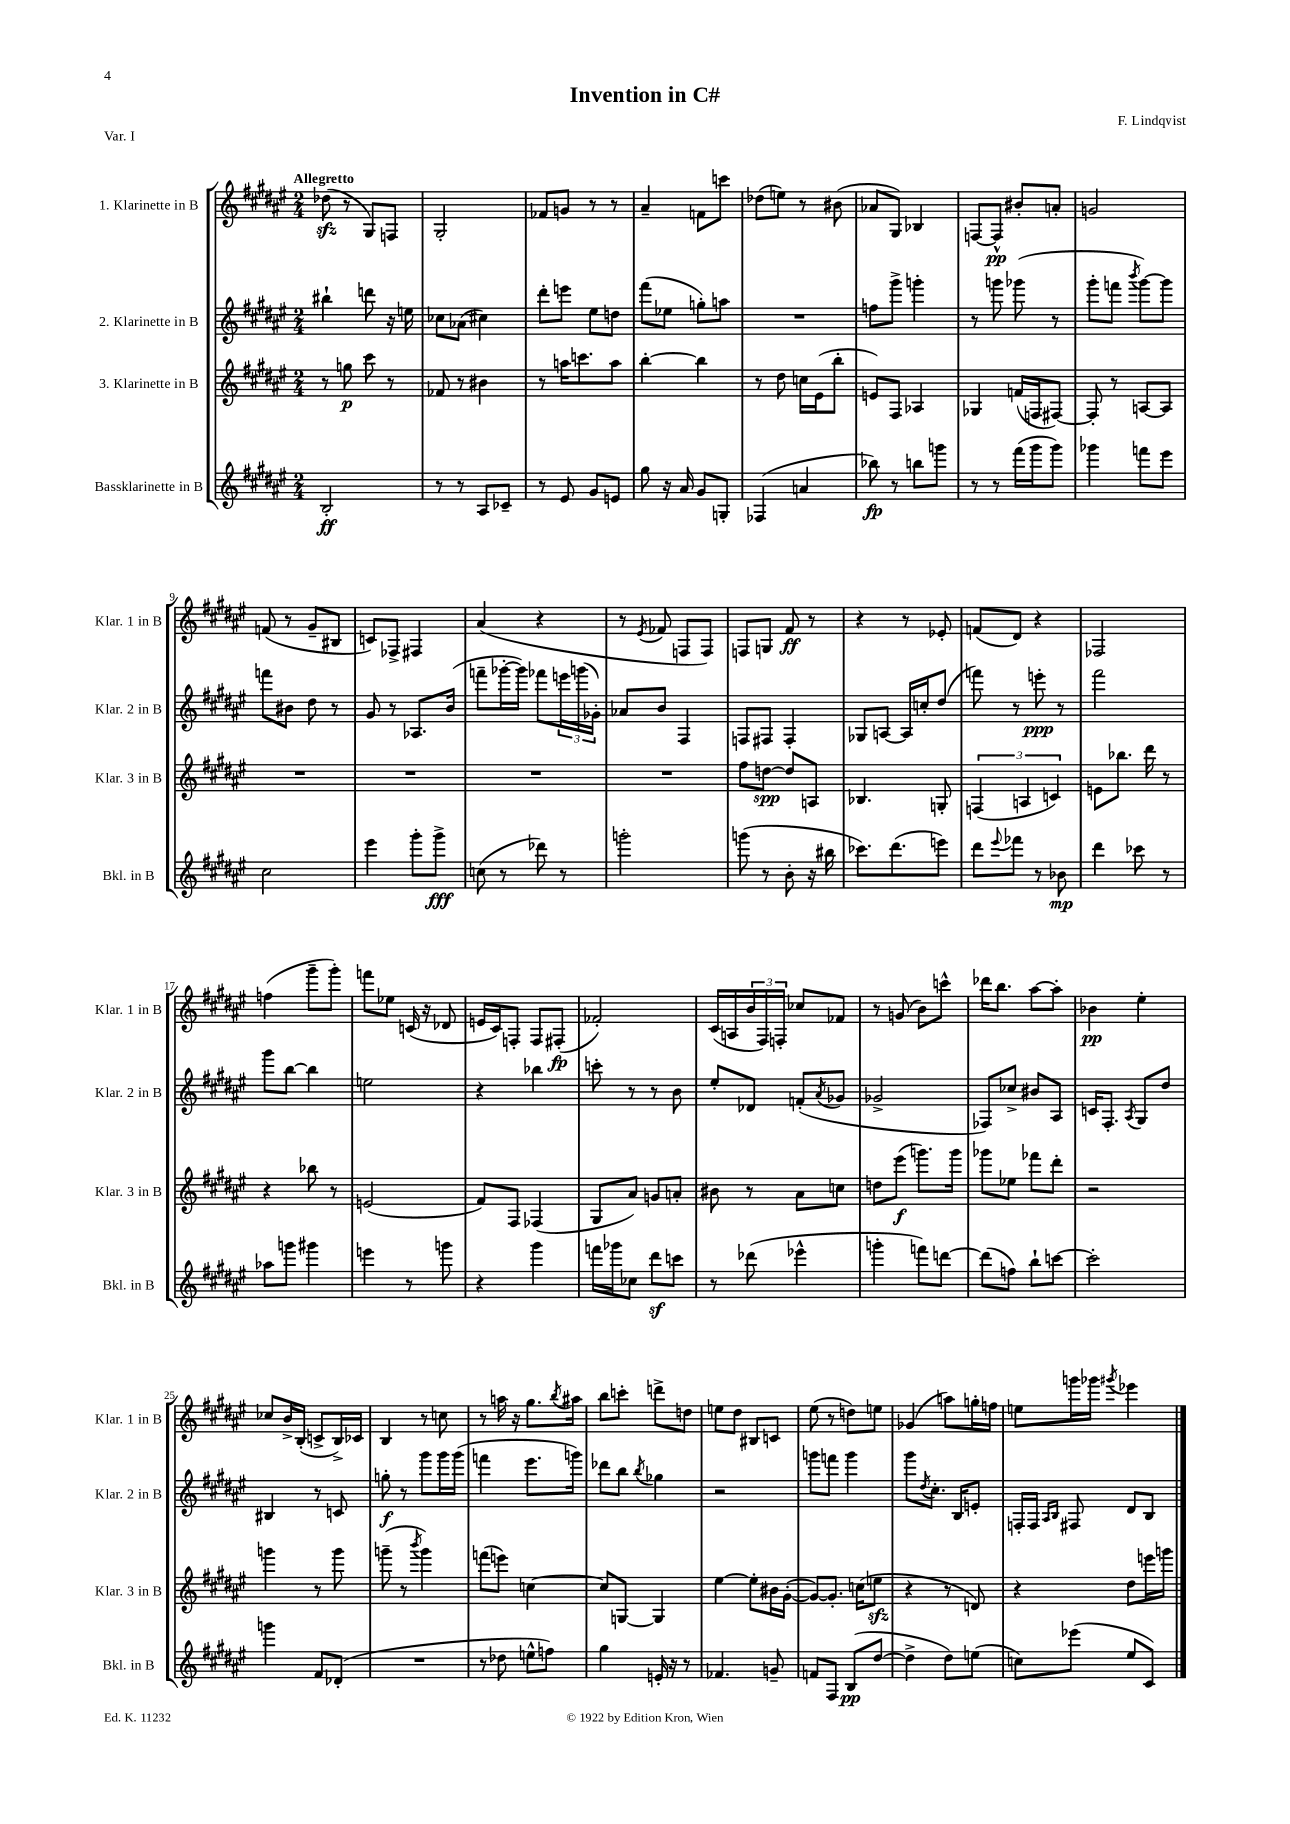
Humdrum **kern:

**kern	**kern	**kern	**kern
*staff4	*staff3	*staff2	*staff1
*clefG2	*clefG2	*clefG2	*clefG2
*k[f#c#g#d#a#e#]	*k[f#c#g#d#a#e#]	*k[f#c#g#d#a#e#]	*k[f#c#g#d#a#e#]
*M2/4	*M2/4	*M2/4	*M2/4
2B'	8r	4bb#`	(8dd-
.	8gg	.	8r
.	8ccc#	8ddd	8G#)
.	8r	16r	8F
.	.	16ee	.
=	=	=	=
8r	8f-	8cc-	2G#'
8r	8r	(8a-	.
8A#	4b#	4cc#)	.
8c-~	.	.	.
=	=	=	=
8r	8r	8ddd#'	8f-
8e#	16aa	8eee	8g
.	8.ccc	.	.
8g#	.	8ee#	8r
8e	8aa	8dd	8r
=	=	=	=
8gg#	[4bb'	(8fff#	4a#~
16r	.	8ee-	.
16a#	.	.	.
8g#	4bb]	8gg')	8f
8G'	.	8aa	8ccc
=	=	=	=
(4F-	8r	2r	(8dd-
.	8dd#	.	8ee)
4a	16cc	.	8r
.	(16e#	.	.
.	8bb'	.	(8b#
=	=	=	=
8bb-)	8e)	8ff	8a-
8r	8F#	8ggg#^	8G#)
8bb	4A-	4ggg'	4B-
8ggg	.	.	.
=	=	=	=
8r	4G-	8r	[8F
8r	.	8ggg	8F^^]
(16fff#	(16f	(8ggg-	8b#'
16ggg#	16F	.	.
8ggg#)	[8F#)	8r	8a'
=	=	=	=
4ggg-	8F#']	8ggg#'	2g
.	8r	8fff	.
.	.	8qbbb	.
8fff	[8A	[8ggg#)	.
8eee#	8A]	8ggg#]	.
=	=	=	=
2cc#	2r	8fff	(8f
.	.	8b#	8r
.	.	8dd#	8g#~
.	.	8r	8B#
=	=	=	=
4eee#	2r	8g#	8c)
.	.	8r	8F-^
8ggg#'	.	8.A-	4F#
8ggg#^	.	.	.
.	.	(16b	.
=	=	=	=
(8cc	2r	8fff~	(4a#
8r	.	[16ggg-'	.
.	.	16ggg-])	.
8ddd-)	.	8fff-	4r
8r	.	24eee	.
.	.	(24ggg	.
.	.	24g-')	.
=	=	=	=
2ggg'	2r	8a-	8r
.	.	.	8qe#
.	.	8b	8f-
.	.	4F#	8F
.	.	.	8F)
=	=	=	=
(8ggg	8ff#	8F	8F
8r	[8dd	8F#	8G
8b'	8dd]	4F#'	8f#
16r	8A	.	8r
16bb#	.	.	.
=	=	=	=
8.ccc-)	4.B-	8G-	4r
.	.	[8A	.
(8.ddd#	.	.	.
.	.	16A]	8r
.	.	16cc'	.
8eee)	8G'	(8dd#	8e-'
=	=	=	=
8ddd#	(6F	8fff)	(8f
8qqeee#	.	.	.
8fff-	.	8r	8d#)
.	6A	.	.
8r	.	8eee'	4r
.	6c)	.	.
8b-	.	8r	.
=	=	=	=
4ddd#	8e	2fff#	2F-
.	8.bb-	.	.
8ccc-	.	.	.
.	16ddd#	.	.
8r	8r	.	.
=	=	=	=
8aa-	4r	8ggg#	(4ff
8ggg	.	[8bb	.
4ggg#	8bb-	4bb]	8ggg#~
.	8r	.	8ggg#')
=	=	=	=
4eee	(2e	2ee	8fff
.	.	.	8ee-
8r	.	.	(16c
.	.	.	16r
8ggg	.	.	8d-
=	=	=	=
4r	8f#)	4r	16e
.	.	.	16c#)
.	8F#	.	8F'
4ggg#	(4F-	4bb-	8F
.	.	.	(8F#'
=	=	=	=
16fff	8G#	8ccc'	2f-')
16ggg-	.	.	.
8cc-	8a#)	8r	.
8ddd#	8g	8r	.
8ccc	8a'	8b	.
=	=	=	=
8r	8b#	8ee#'	(16c#
.	.	.	16A
(8ddd-	8r	8d-	24b
.	.	.	24F#)
.	.	.	24F'
4eee-^^	8a#	(8f'	8cc-
.	.	8qa#	.
.	8cc	8g-	8f-
=	=	=	=
4ggg'	8dd	2g-^	8r
.	(8eee#	.	(8g
8fff)	8.ggg)	.	8b)
[8ddd	.	.	8ccc^^
.	16ggg	.	.
=	=	=	=
(8ddd]	8ggg-	8F-)	16ddd-
.	.	.	8.bb
8ff)	8ee-	8cc-^	.
8bb`	8fff-	8b#	[8aa#
[8ccc	8ddd#'	8A#	8aa#']
=	=	=	=
2ccc']	2r	16c	4b-
.	.	8.F#'	.
.	.	8qA#	.
.	.	8G#	4ee#'
.	.	8dd#	.
=	=	=	=
4ggg	4ggg	4B#	8cc-
.	.	.	16b^
.	.	.	(16B'
8f#	8r	8r	8c^
(8d-'	8ggg	8c	16B^)
.	.	.	16c-
=	=	=	=
2r	(8ggg~	8gg'	4B
.	8r	8r	.
.	8qbbb	.	.
.	4ggg)	8ggg#	8r
.	.	16ggg#	8cc
.	.	(16ggg#	.
=	=	=	=
8r	(8fff	4fff	8r
8dd-	8eee)	.	16aa
.	.	.	16r
8ee^^	[4cc	8.eee#	8.gg#
8ff)	.	.	.
.	.	.	8qbb
.	.	16ggg)	16aa#
=	=	=	=
4gg#	8cc]	8ddd-	8bb
.	[8G	8bb	8ccc'
.	.	8qbb	.
16e'	4G]	4gg-	8ddd^
16r	.	.	.
8r	.	.	8dd
=	=	=	=
4.f-	[4ee#	2r	8ee
.	.	.	8dd#
.	8ee#']	.	8B#
8g~	16b#	.	8c
.	([16g#'	.	.
=	=	=	=
8f	8g#_)	8ggg	(8ee#
8F#	8.g#']	8fff	8r
(8B	.	4ggg	8dd)
.	(16cc	.	.
[8dd#	8ee	.	8ee
=	=	=	=
4dd#^]	4r	8ggg#	(4g-
.	.	8qdd#	.
.	.	8.cc#'	.
8dd#)	8r	.	8aa)
.	.	16B	.
(8ee	8d)	8e'	16gg'
.	.	.	16ff
=	=	=	=
8cc)	4r	16F'	8ee
.	.	16F	.
.	.	16qqA#	.
.	.	16qqB	.
(8eee-	.	8F#	16ggg
.	.	.	16ggg-
.	.	.	8qggg#
8ee#	8dd#	8d#	4eee-
8c#)	16eee	8B	.
.	16ggg	.	.
==	==	==	==
*-	*-	*-	*-
